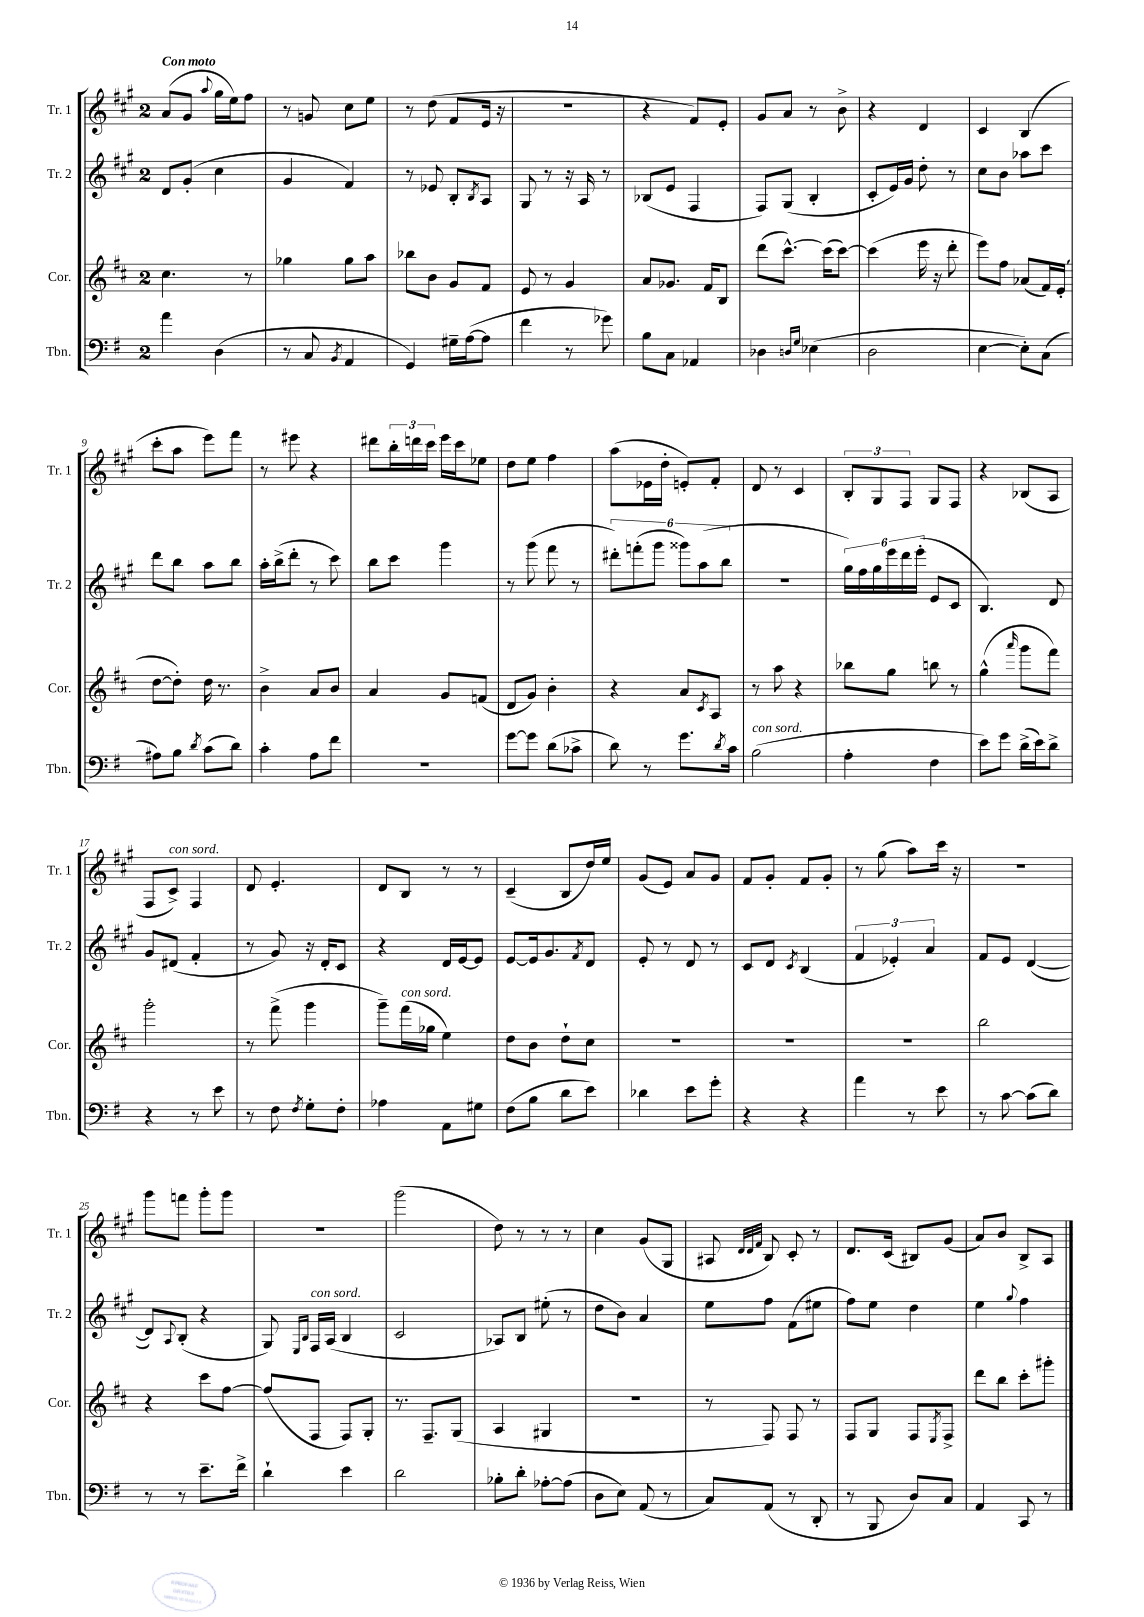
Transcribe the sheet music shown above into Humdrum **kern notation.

**kern	**kern	**kern	**kern
*staff4	*staff3	*staff2	*staff1
*clefF4	*clefG2	*clefG2	*clefG2
*k[f#]	*k[f#c#]	*k[f#c#g#]	*k[f#c#g#]
*M2/4	*M2/4	*M2/4	*M2/4
4a\	4.cc#\	8d/L	(8a/L
.	.	(8g#'/J	8g#/J
.	.	.	8qqaa/
(4D\	.	4cc#\	16gg#\LL
.	.	.	16ee\J)
.	8r	.	8ff#\J
=	=	=	=
8r	4gg-\	4g#/	8r
8C/	.	.	8g/
8qBB/	.	.	.
4AA/	8gg-\L	4f#/)	8cc#\L
.	8aa\J	.	8ee\J
=	=	=	=
4GG/)	8bb-\L	8r	8r
.	8b\J	8e-/	(8dd\
16G#~\LL	8g/L	8B'/L	8f#/L
([16A\J	.	.	.
.	.	8qB/	.
8A\]J	8f#/J	8A/J	16e/Jk
.	.	.	16r
=	=	=	=
4f#\	8e/	8G#/	2r
.	8r	8r	.
8r	4g/	16r	.
.	.	16A/	.
8g-\)	.	8r	.
=	=	=	=
8B\L	8a/L	(8B-/L	4r
8C\J	8.g-/J	8e/J	.
4AA-/	.	4F#/	8f#/L)
.	16f#/LK	.	.
.	8B/J	.	8e'/J
=	=	=	=
4D-\	(8ddd\L	8F#/L)	8g#/L
.	[8.ccc#^^\J)	(8G#/J	8a/J
16qqD/LL	.	.	.
16qqG/JJ	.	.	.
(4E-\	.	4B'/	8r
.	(16ccc#\]LK	.	.
.	[8ccc#\J)	.	8b^\
=	=	=	=
2D\	(4ccc#\]	8c#'/L	4r
.	.	16e/L)	.
.	.	16g#/JJ	.
.	16eee\	8dd'\	4d/
.	16r	.	.
.	8ddd'\	8r	.
=	=	=	=
[4E\	8eee\L)	8cc#\L	4c#/
.	8ff#\J	8b\J	.
8E'\]L)	(8a-/L	8aa-\L	(4B/
(8C\J	16f#/L)	8ccc#\J	.
.	(16e'/JJ	.	.
=	=	=	=
8A#\L)	[8dd\L	8ddd\L	8ccc#'\L
8B\J	8dd'\]J)	8bb\J	8aa\J
8qd/	.	.	.
(8c\L	16dd\	8aa\L	8eee\L)
.	8.r	.	.
8d\J)	.	8bb\J	8fff#\J
=	=	=	=
4c'\	4b^\	16aa'\LL	8r
.	.	(16bb^\J	.
.	.	8ddd'\J	8eee#\
8A\L	8a/L	8r	4r
8f#\J	8b/J	8ccc#\)	.
=	=	=	=
2r	4a/	8bb\L	8ddd#\L
.	.	8ccc#\J	24bb'\L
.	.	.	24ddd\
.	.	.	24ccc#\JJ
.	8g/L	4ggg#\	16eee\LL
.	.	.	16ccc#\J
.	(8f/J	.	8ee-\J
=	=	=	=
[8g\L	8d/L	8r	8dd\L
8g\]J	8g/J)	(8ggg#\	8ee\J
(8d\L	4b'\	8fff#\	4ff#\
8c-^\J	.	8r	.
=	=	=	=
8d\)	4r	12ddd#'\L)	(8aa\L
.	.	(12fff'\	.
8r	.	.	16e-\L
.	.	12ggg#\J	.
.	.	.	16dd'\JJ
8.g\L	8a/L	12ggg##\L)	8e'/L)
.	.	(12aa\	.
.	8qc#/	.	.
.	8A/J	.	8f#'/J
.	.	12bb\J	.
8qd/	.	.	.
16c\Jk	.	.	.
=	=	=	=
(2B\	8r	2r	8d/
.	8aa\	.	8r
.	4r	.	4c#/
=	=	=	=
4A'\	8bb-\L	24gg#\LL)	12B'/L
.	.	24ff#\	.
.	.	24gg#\	12G#/
.	8gg\J	24eee\	.
.	.	24ddd\	12F#/J
.	.	(24eee'\JJ	.
4F#\	8bb\	8e/L	8G#/L
.	8r	8c#/J	8F#/J
=	=	=	=
8e\L)	(4gg^^\	4.B/)	4r
8g\J	.	.	.
.	16qqaaa/	.	.
(16d^\LL	8ggg\L	.	(8B-/L
16e\J)	.	.	.
8d^\J	8fff#\J)	8d/	8A/J
=	=	=	=
4r	2ggg'\	8g#/L	8F#/L
.	.	(8d#/J	8c#^/J)
8r	.	4f#'/	4F#/
8e\	.	.	.
=	=	=	=
8r	8r	8r	8d/
8F#\	(8fff#^\	8g#/)	4.e'/
8qF#/	.	.	.
8G'\L	4ggg\	16r	.
.	.	16d'/LK	.
8F#'\J	.	8c#/J	.
=	=	=	=
4A-\	8ggg~\L)	4r	8d/L
.	(16fff#\L	.	8B/J
.	16gg-\JJ	.	.
8AA\L	4ee\)	16d/LL	8r
.	.	[16e/J	.
8G#\J	.	8e/]J	8r
=	=	=	=
(8F#\L	8dd\L	[8e/L	(4c#~/
8B\J	8b\J	16e/]k	.
.	.	8.g#/	.
8d\L	8dd`\L	.	8B/L
.	.	8qf#/	.
8e\J)	8cc#\J	8d/J	16dd/L)
.	.	.	16ee/JJ
=	=	=	=
4d-\	2r	8e'/	(8g#/L
.	.	8r	8e/J)
8e\L	.	8d/	8a/L
8g'\J	.	8r	8g#/J
=	=	=	=
4r	2r	8c#/L	8f#/L
.	.	8d/J	8g#'/J
.	.	8qc#/	.
4r	.	(4B/	8f#/L
.	.	.	8g#'/J
=	=	=	=
4a\	2r	6f#/	8r
.	.	.	(8gg#\
.	.	6e-'/)	.
8r	.	.	8aa\L)
.	.	6a/	.
8e\	.	.	16ccc#\Jk
.	.	.	16r
=	=	=	=
8r	2bb\	8f#/L	2r
[8c\	.	8e/J	.
(8c\]L	.	([4d/	.
8d\J)	.	.	.
=	=	=	=
8r	4r	8d/]L)	8ggg#\L
.	.	8qqA/	.
8r	.	(8B'/J	8fff\J
8.e~\L	8ccc#\L	4r	8ggg#'\L
.	[8ff#\J	.	8ggg#\J
16f#^\Jk	.	.	.
=	=	=	=
4d`\	(8ff#/]L	8G#/)	2r
.	.	16qqE/LL	.
.	.	16qqB/JJ	.
.	8F#/J	16F#/LL	.
.	.	(16A/JJ	.
4e\	8F#/L)	4B/	.
.	8G'/J	.	.
=	=	=	=
2d\	8.r	2c#/	(2ggg#\
.	8.F#~/L	.	.
.	(8G/J	.	.
=	=	=	=
8B-'\L	4A/	8A-/L)	8dd\)
8d'\J	.	8B/J	8r
[8A-'\L	4G#/	(8ee#'\	8r
(8A-\]J	.	8r	8r
=	=	=	=
8D\L	2r	8dd\L	4cc#\
8E\J)	.	8b\J)	.
(8AA/	.	4a/	(8g#/L
8r	.	.	8G#/J
=	=	=	=
8C/L)	8r	8ee\L	8A#/
.	.	.	32qqd/LLL
.	.	.	32qqd/
.	.	.	32qqf#/JJJ
(8AA/J	8F#/)	8ff#\J	8B/)
8r	8F#/	(8f#\L	8c#'/
8DD'/	8r	8ee#\J	8r
=	=	=	=
8r	8F#/L	8ff#\L)	8.d/L
8BBB/	8G/J	8ee\J	.
.	.	.	(16c#/Jk
8D/L)	8F#/L	4dd\	8B#/L)
.	8qE/	.	.
8C/J	8F#^/J	.	(8g#/J
=	=	=	=
4AA/	8ddd\L	4ee\	8a/L)
.	8bb\J	.	8b/J
.	.	8qqgg#/	.
8CC/	8ccc#'\L	4ff#\	8B^/L
8r	8ggg#'\J	.	8A/J
==	==	==	==
*-	*-	*-	*-
